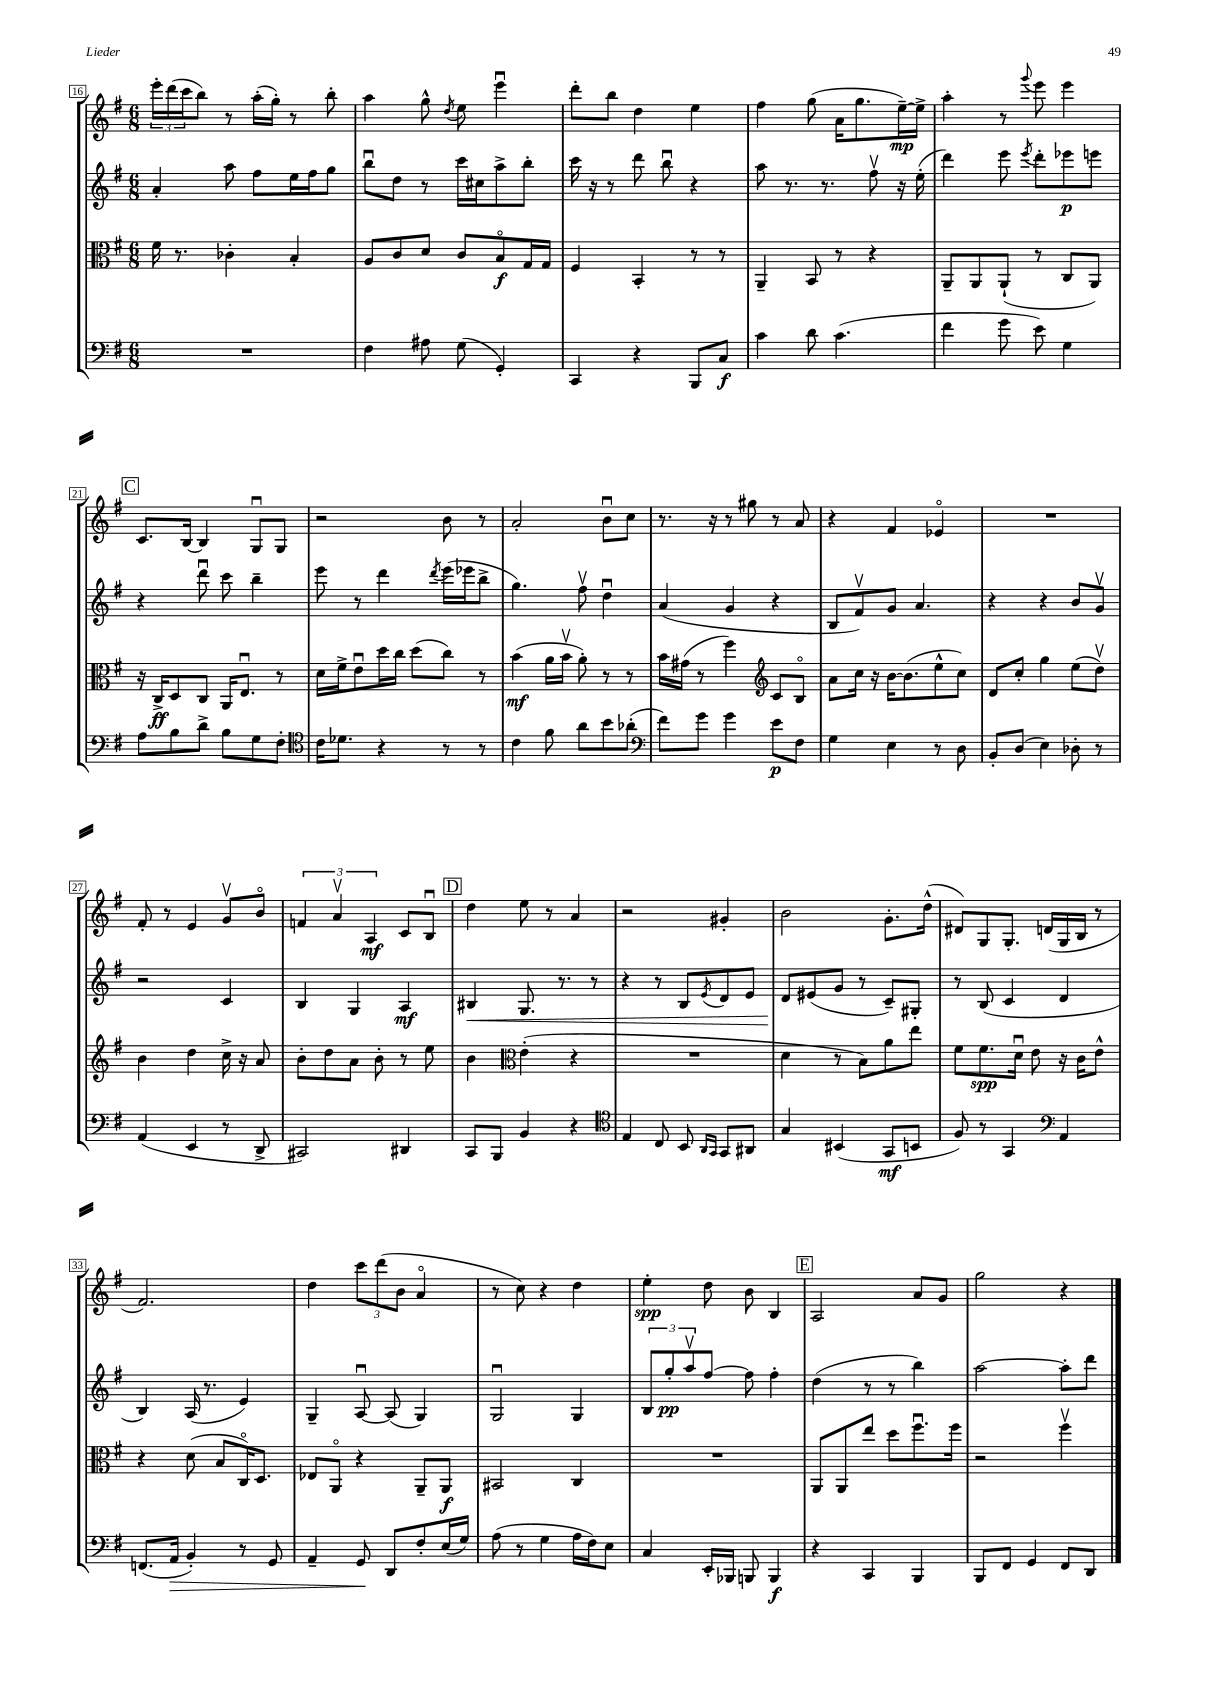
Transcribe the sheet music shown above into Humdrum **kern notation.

**kern	**kern	**kern	**kern
*staff4	*staff3	*staff2	*staff1
*clefF4	*clefC3	*clefG2	*clefG2
*k[f#]	*k[f#]	*k[f#]	*k[f#]
*M6/8	*M6/8	*M6/8	*M6/8
2.r	16f#\	4a'/	24eee'\LL
.	.	.	(24ddd\
.	8.r	.	.
.	.	.	24ccc\J
.	.	.	8bb\J)
.	4c-'\	8aa\	8r
.	.	8ff#\L	(16aa'\LL
.	.	.	16gg'\JJ)
.	4B'/	16ee\L	8r
.	.	16ff#\J	.
.	.	8gg\J	8bb'\
=	=	=	=
4F#\	8A/L	8bbu\L	4aa\
.	8c/	8dd\J	.
8A#\	8d/J	8r	8gg^^\
.	.	.	8qdd/
(8G\	8c/L	16ccc\LL	8ee\
.	.	16cc#\J	.
4GG'/)	8Bo/	8aa^\	4eeeu\
.	16G/L	8bb'\J	.
.	16G/JJ	.	.
=	=	=	=
4CC/	4F#/	16ccc\	8ddd'\L
.	.	16r	.
.	.	8r	8bb\J
4r	4BB'/	8ddd\	4dd\
.	.	8bbu\	.
8BBB/L	8r	4r	4ee\
8C/J	8r	.	.
=	=	=	=
4c\	4AA~/	8aa\	4ff#\
.	.	8.r	.
8d\	8BB/	.	(8gg\
.	.	8.r	.
(4.c\	8r	.	16a\LK
.	.	.	8.gg\
.	4r	8ff#v\	.
.	.	16r	[16ee~\L)
.	.	(16ee'\	16ee^\]JJ
=	=	=	=
4f#\	8AA~/L	4ddd\)	4aa'\
.	8AA/	.	.
8g\	(8AA`/J	8eee\	8r
.	.	8qeee/	8qqggg/
8e\)	8r	8ddd'\L	8eee\
4G\	8C/L	8eee-\	4eee\
.	8AA/J)	8eee\J	.
=	=	=	=
8A\L	16r	4r	8.c/L
.	16C^/LK	.	.
8B\	8D/	.	.
.	.	.	[16B/Jk
8d^\J	8C/J	8dddu\	4B/]
8B\L	16AA/LK	8ccc\	.
.	8.Eu/J	.	.
8G\	.	4bb~\	8Gu/L
8F#'\J	8r	.	8G/J
=	=	=	=
*clefC4	*	*	*
16c\LK	16d\LL	8eee\	2r
8.d-\J	16f#^\J	.	.
.	8eu\	8r	.
4r	16dd\L	4ddd\	.
.	16cc\JJ	.	.
.	(8dd\L	.	.
.	.	8qddd/	.
8r	8cc\J)	(16eee\LL	8b\
.	.	16eee-\J	.
8r	8r	8bb^\J	8r
=	=	=	=
4c\	(4b\	4.gg\)	2a'/
8f#\	16a\LL	.	.
.	16bv\JJ	.	.
8a\L	8a'\)	8ff#v\	.
8b\	8r	4ddu\	8bu\L
(8a-'\J	8r	.	8cc\J
=	=	=	=
*clefF4	*	*	*
8f#\L)	16b\LL	(4a/	8.r
.	(16g#\JJ	.	.
8g\J	8r	.	.
.	.	.	16r
4g\	4ff#\)	4g/	8r
.	.	.	8gg#\
*	*clefG2	*	*
8e\L	8c/L	4r	8r
8F#\J	8Bo/J	.	8a/
=	=	=	=
4G\	8a\L	8B/L	4r
.	16cc\Jk	8f#v/)	.
.	16r	.	.
4E\	[16b\LK	8g/J	4f#/
.	(8.b\]	.	.
.	.	4.a/	.
8r	8ee^^\	.	4e-o/
8D\	8cc\J)	.	.
=	=	=	=
8BB'/L	8d/L	4r	2.r
(8D/J	8cc'/J	.	.
4E\)	4gg\	4r	.
8D-'\	(8ee\L	8b/L	.
8r	8ddv\J)	8gv/J	.
=	=	=	=
(4AA/	4b\	2r	8f#'/
.	.	.	8r
4EE/	4dd\	.	4e/
8r	16cc^\	4c/	8gv/L
.	16r	.	.
8DD^/	8a/	.	8bo/J
=	=	=	=
2CC#/)	8b'\L	4B/	6f/
.	8dd\	.	.
.	.	.	6av/
.	8a\J	4G/	.
.	.	.	6A/
.	8b'\	.	.
4DD#/	8r	4A/	8c/L
.	8ee\	.	8Bu/J
=	=	=	=
8CC/L	4b\	4B#/	4dd\
8BBB/J	.	.	.
*	*clefC3	*	*
4BB/	(4e'\	8.G/	8ee\
.	.	.	8r
.	.	8.r	.
4r	4r	.	4a/
.	.	8r	.
=	=	=	=
*clefC4	*	*	*
4E/	2.r	4r	2r
8C/	.	8r	.
8BB/	.	8B/L	.
16qqAA/LL	.	.	.
16qqGG/JJ	.	8qe/	.
8GG/L	.	8d/	4g#'/
8AA#/J	.	8e/J	.
=	=	=	=
4G/	4d\	8d/L	2b\
.	.	(8e#/	.
(4BB#/	8r	8g/J	.
.	8B\L)	8r	.
8GG/L	8a\	8c~/L)	8.g'\L
8BB/J	8ee\J	8G#'/J	.
.	.	.	(16dd^^\Jk
=	=	=	=
8F#/)	8f#\L	8r	8d#/L)
8r	8.f#\	(8B/	8G/
4GG/	.	4c/	8.G'/J
.	16du\Jk	.	.
.	8e\	.	.
.	.	.	(16d/LL
*clefF4	*	*	*
4AA/	16r	4d/	16G/
.	16c\LK	.	16B/JJ
.	8e^^\J	.	8r
=	=	=	=
(8.FF/L	4r	4B/)	2.f#/)
16AA/Jk	.	.	.
4BB'/)	(8d\	(16A/	.
.	.	8.r	.
.	8B/L	.	.
8r	16Co/K)	4e/)	.
.	8.D/J	.	.
8GG/	.	.	.
=	=	=	=
4AA~/	8E-/L	4G~/	4dd\
.	8AAo/J	.	.
8GG/	4r	[8Au/	12ccc\L
.	.	.	(12ddd\
8DD/L	.	(8A/]	.
.	.	.	12b\J
8F#'/	8AA~/L	4G/)	4ao/
(16E/L	8AA/J	.	.
16G/JJ)	.	.	.
=	=	=	=
(8A\	2BB#/	2Gu/	8r
8r	.	.	8cc\)
4G\	.	.	4r
16A\LL	4C/	4G/	4dd\
16F#\J)	.	.	.
8E\J	.	.	.
=	=	=	=
4C/	2.r	12B/L	4ee'\
.	.	12gg'/	.
.	.	12aav/	.
16EE'/LL	.	[8ff#/J	8dd\
16BBB-/JJ	.	.	.
8BBB/	.	8ff#\]	8b\
4BBB/	.	4ff#'\	4B/
=	=	=	=
4r	8AA/L	(4dd\	2A/
.	8AA/	.	.
4CC/	8ee/J	8r	.
.	8dd\L	8r	.
4BBB/	8.ff#u\	4bb\)	8a/L
.	.	.	8g/J
.	16ff#\Jk	.	.
=	=	=	=
8BBB/L	2r	[2aa\	2gg\
8FF#/J	.	.	.
4GG/	.	.	.
8FF#/L	4ff#v\	8aa'\]L	4r
8DD/J	.	8ddd\J	.
==	==	==	==
*-	*-	*-	*-
